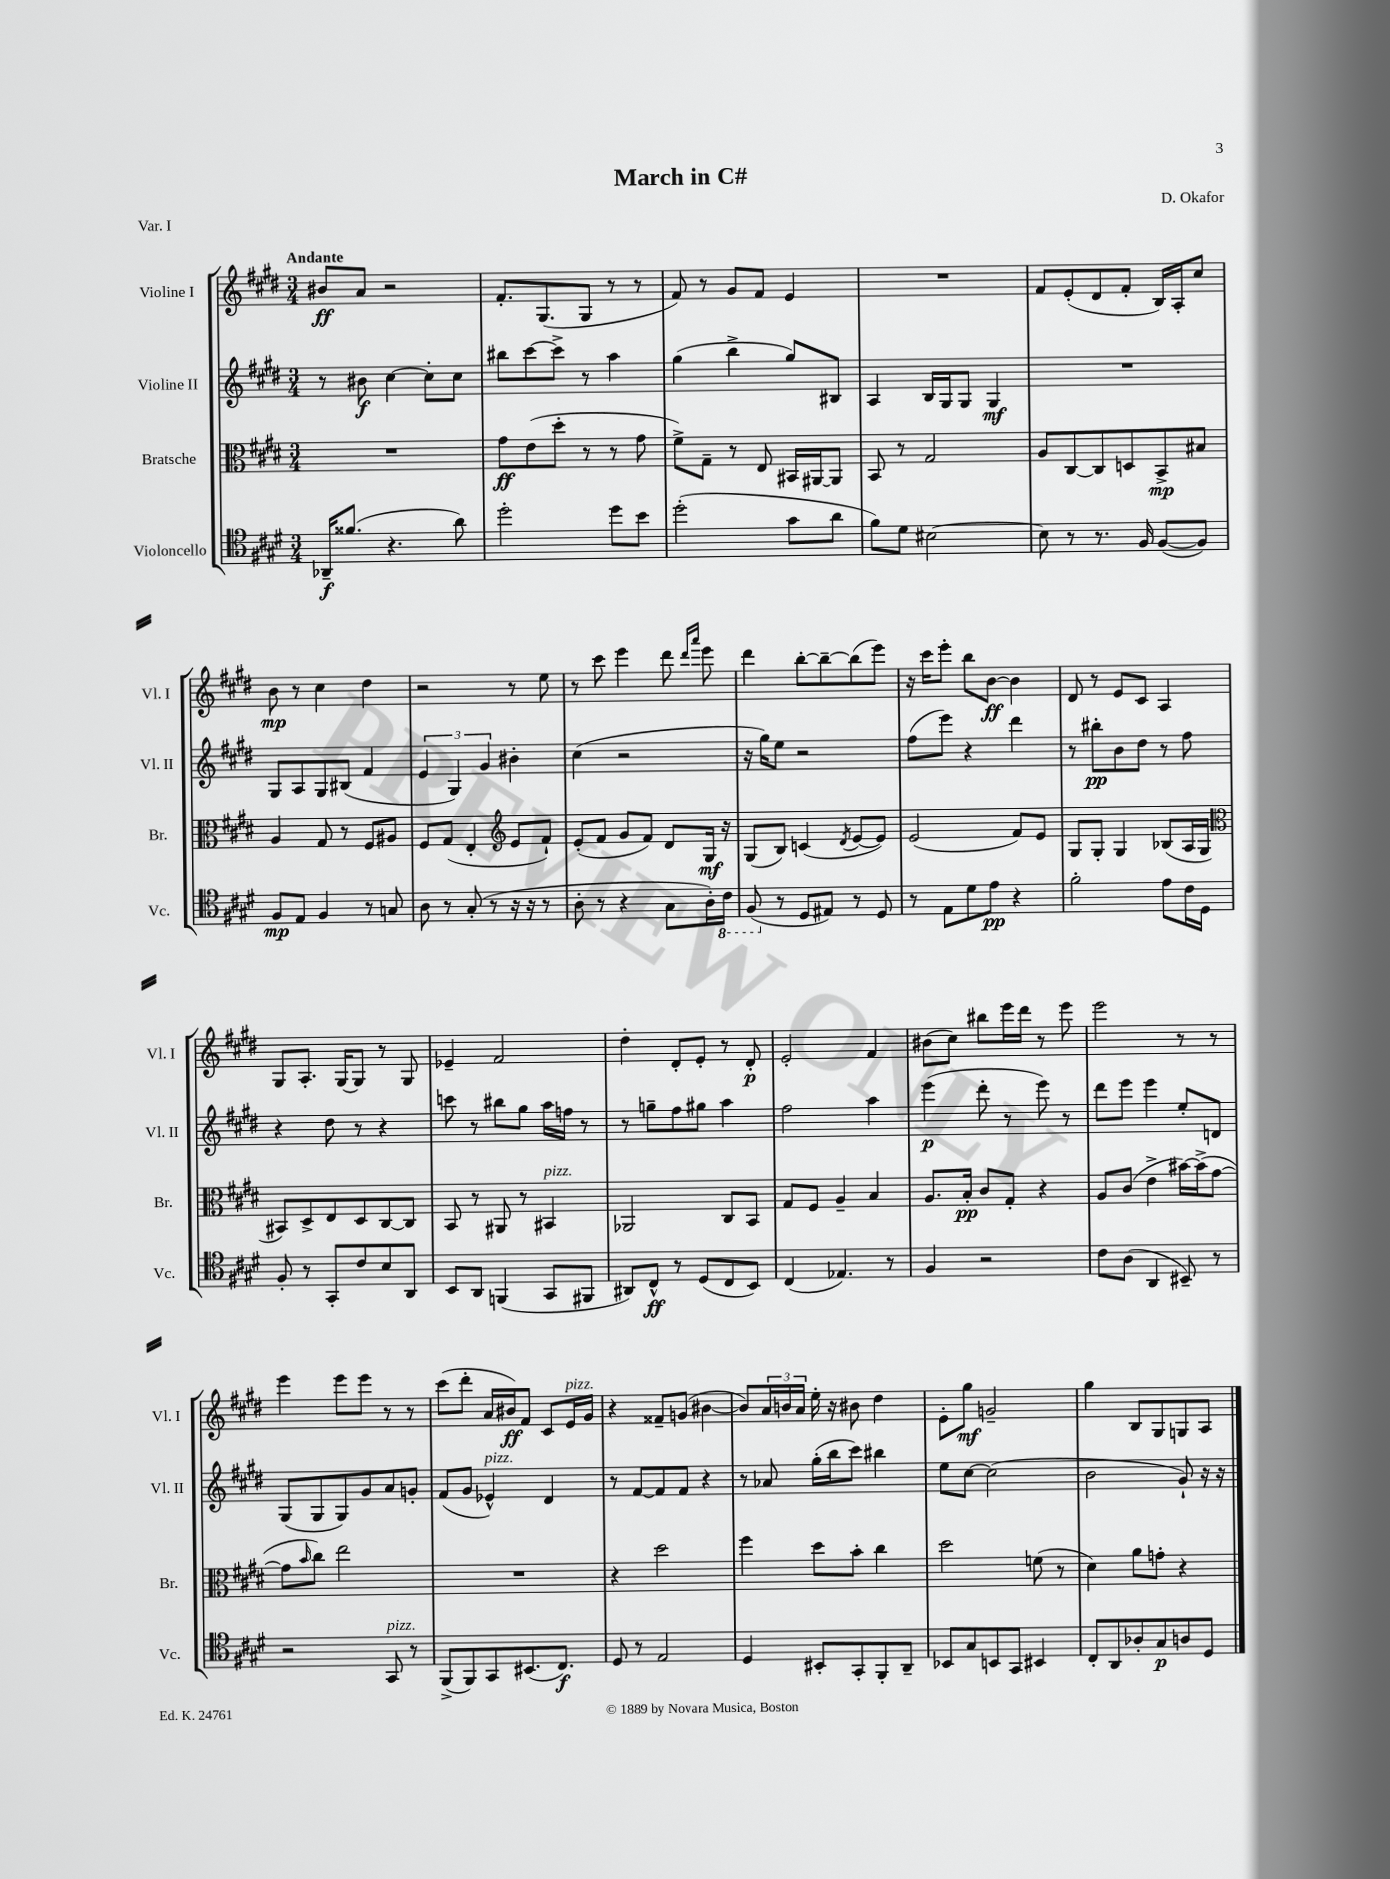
\header { title = "March in C#" composer = "D. Okafor" piece = "Var. I" }
<<
\new StaffGroup <<
\new Staff = "s0" \with { instrumentName = "Violine I" shortInstrumentName = "Vl. I" } {
    \clef treble \key e \major \numericTimeSignature \time 3/4 \tempo "Andante"
    bis'8\ff a'8 r2 |
    fis'8.-. gis8.( gis8 r8 r8 |
    fis'8) r8 gis'8 fis'8 e'4 |
    R2. |
    fis'8 e'8-.( dis'8 fis'8-. b16) a16-. cis''8 |
    b'8\mp r8 cis''4 dis''4 |
    r2 r8 e''8 |
    r8 cis'''8 e'''4 dis'''8 \grace { dis'''16 a'''16 } e'''8 |
    dis'''4 b''8~-. b''8~-- b''8( e'''8) |
    r16 cis'''16 e'''8-. b''8 b'8~\ff b'4 |
    dis'8 r8 e'8 cis'8 a4 |
    gis8 a8.-. gis16~ gis8 r8 gis8 |
    ees'4-- fis'2 |
    dis''4-. dis'8-. e'8-. r8 dis'8-.\p |
    e'2-. fis'4 |
    bis'8( cis''8) bis''8 e'''16 dis'''16 r8 e'''8 |
    e'''2 r8 r8 |
    e'''4 e'''8 e'''8 r8 r8 |
    cis'''8( dis'''8-. a'16 bis'16\ff) fis'8 cis'8 e'16^\markup { \italic "pizz." } gis'16 |
    r4 fisis'8-- g'8( bis'4~ |
    bis'8) \tuplet 3/2 { a'16 b'16 a'16 } e''16-. r16 bis'8 dis''4 |
    e'8-. gis''8\mf g'2-- |
    gis''4 b8 gis8 g8 a8 \bar "|." |
}
\new Staff = "s1" \with { instrumentName = "Violine II" shortInstrumentName = "Vl. II" } {
    \clef treble \key e \major \numericTimeSignature \time 3/4
    r8 bis'8\f cis''4~ cis''8-. cis''8 |
    bis''8 cis'''8~ cis'''8-> r8 a''4 |
    gis''4( b''4-> gis''8) bis8 |
    a4 b16 gis16 gis8 gis4\mf |
    R2. |
    gis8 a8 gis8 bis8( fis'4 |
    \tuplet 3/2 { e'4 gis4) gis'4 } bis'4-. |
    cis''4( r2 |
    r16 gis''16) e''8 r2 |
    fis''8( e'''8) r4 dis'''4 |
    r8 bis''8-.\pp b'8 dis''8 r8 fis''8 |
    r4 dis''8 r8 r4 |
    c'''8 r8 bis''8 gis''8 a''16 f''16 r8 |
    r8 g''8-- fis''8 gis''8 a''4 |
    fis''2 a''4 |
    e'''4\p( dis'''8-. r8 e'''8) r8 |
    dis'''8 e'''8 e'''4 e''8-. d'8 |
    gis8( gis8 gis8) gis'8 a'8 g'8-. |
    fis'8( gis'8 ees'4-^^\markup { \italic "pizz." }) dis'4 |
    r8 fis'8~ fis'8 fis'8 r4 |
    r8 aes'8 gis''16-.( b''16 cis'''8) bis''4 |
    e''8 cis''8~ cis''2( |
    b'2 gis'8-!) r16 r16 \bar "|." |
}
\new Staff = "s2" \with { instrumentName = "Bratsche" shortInstrumentName = "Br." } {
    \clef alto \key e \major \numericTimeSignature \time 3/4
    R2. |
    gis'8\ff e'8( dis''8-. r8 r8 gis'8 |
    fis'8->) gis8-- r8 e8 bis,16 ais,16~ ais,8 |
    b,8 r8 gis2 |
    a8 cis8~ cis8 d8 b,8->\mp bis8 |
    a4 gis8 r8 fis8 ais8 |
    fis8 gis8( e4-. \clef treble e'8 fis'8-!) |
    e'8-.( fis'8 gis'8 fis'8) dis'8 gis16\mf r16 |
    gis8( b8) c'4( \acciaccatura { dis'8 } e'8~ e'8) |
    e'2( fis'8) e'8 |
    gis8 gis8-. gis4 bes8( a16 gis16 |
    \clef alto bis,8) dis8-> e8 dis8 cis8~ cis8 |
    b,8 r8 ais,8 r8 bis,4^\markup { \italic "pizz." } |
    aes,2 cis8 b,8 |
    gis8 fis8 a4-- b4 |
    a8. b16-.\pp cis'8 gis8-. r4 |
    a8 cis'8( e'4-> bis'16~) bis'16->( gis'8~ |
    gis'8 \grace { b'16 } cis''8) e''2 |
    R2. |
    r4 dis''2 |
    fis''4 dis''8 b'8-. cis''4 |
    dis''2 f'8( r8 |
    dis'4) a'8 g'8-. r4 \bar "|." |
}
\new Staff = "s3" \with { instrumentName = "Violoncello" shortInstrumentName = "Vc." } {
    \clef tenor \key e \major \numericTimeSignature \time 3/4
    aes,16--\f fisis'8.( r4. a'8) |
    dis''2-. dis''8 b'8 |
    dis''2-.( gis'8 a'8 |
    fis'8) dis'8 bis2~ |
    bis8 r8 r8. fis16 fis8~( fis8) |
    fis8\mp e8 fis4 r8 g8 |
    a8 r8 gis8-.( r8 r16 r16 r8 |
    a8-. r8 r4 gis8 a16-.) \ottava #-1 cis16 |
    fis,8( \ottava #0 r8 dis8 eis8) r8 dis8 |
    r8 e8 dis'8 e'8\pp r4 |
    fis'2-. e'8 cis'16 dis16 |
    fis8-. r8 gis,8-. cis'8 b8 a,8 |
    b,8 a,8 f,4( gis,8 fis,8 |
    ais,8) cis8-^\ff r8 dis8( cis8 b,8) |
    cis4( ees4.) r8 |
    fis4 r2 |
    cis'8 a8( a,4 bis,8--) r8 |
    r2 gis,8^\markup { \italic "pizz." } r8 |
    fis,8->( fis,8) gis,8 bis,8.( cis8.\f) |
    dis8 r8 e2 |
    dis4 bis,8-. gis,8-. fis,8-. a,8-- |
    bes,8 gis8 b,8 gis,8 bis,4 |
    cis8-. a,8 aes8-. gis8\p a8 dis8 \bar "|." |
}
>>
>>
\layout { \context { \Score \remove "Bar_number_engraver" } }
